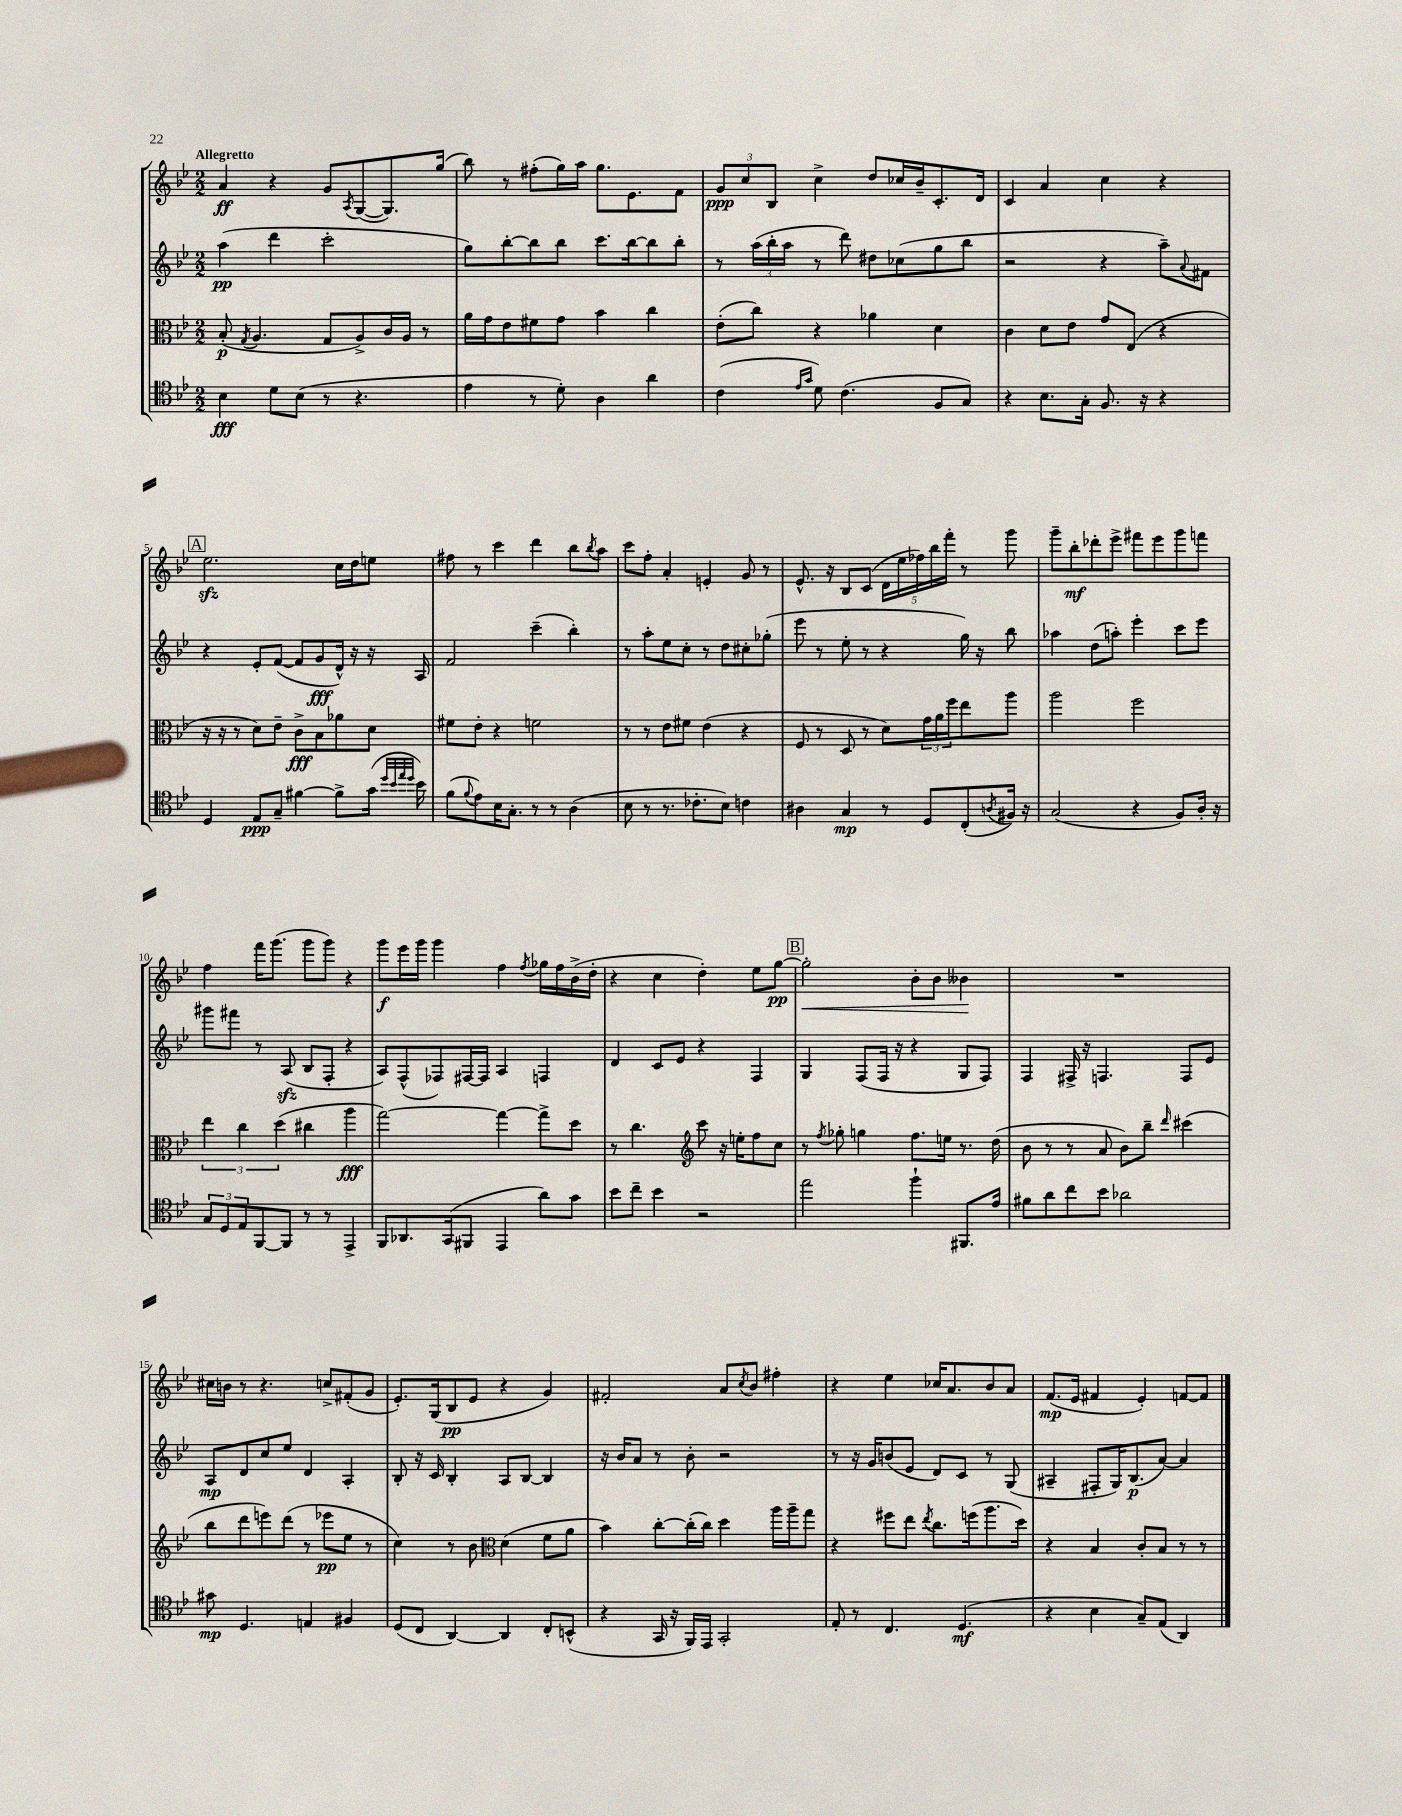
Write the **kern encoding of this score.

**kern	**kern	**kern	**kern
*staff4	*staff3	*staff2	*staff1
*clefC4	*clefC3	*clefG2	*clefG2
*k[b-e-]	*k[b-e-]	*k[b-e-]	*k[b-e-]
*M2/2	*M2/2	*M2/2	*M2/2
4B-	(8B-'	(4aa	4a
.	8qG	.	.
.	4.A	.	.
8d	.	4ddd	4r
(8B-	.	.	.
8r	8G	2ccc'	8g
.	.	.	8qA
4.r	8A^)	.	([8G
.	16c	.	8.G])
.	16A	.	.
.	8r	.	.
.	.	.	(16gg
=	=	=	=
4e-	16a	8gg)	8bb-)
.	16g	.	.
.	8e-	[8bb-'	8r
8r	8f#	8bb-]	(8ff#'
8d')	8g	8bb-	16gg)
.	.	.	16aa
4A	4b-	8.ccc	8.gg
.	.	[16bb-	8.e-
4a	4cc	8bb-]	.
.	.	8bb-'	8f
=	=	=	=
(4c	(8e-'	8r	12g
.	.	.	12cc
.	8cc)	(24aa	.
.	.	24bb-'	12B-
.	.	24aa	.
16qqe-	.	.	.
16qqg	.	.	.
8d)	4r	8r	4cc^
(4.c	.	8ddd)	.
.	4a-	8dd#	8dd
.	.	(8cc-	16cc-
.	.	.	16b-~
8F	4d	8gg	8.c'
8G)	.	8bb-	.
.	.	.	16d
=	=	=	=
4r	4c	2r	4c
8.B-	8d	.	4a
.	8e-	.	.
16G'	.	.	.
8.F	8g	4r	4cc
.	(8E-	.	.
16r	.	.	.
4r	4r	8aa~)	4r
.	.	8qqa	.
.	.	8f#	.
=	=	=	=
4D	16r	4r	2.ee-
.	16r	.	.
.	8r	.	.
8E-	8d)	8e-'	.
8G~	8e-~	([8f	.
[4f#	8c^	8f]	.
.	8B-	8g	.
8f#^]	8a-	16d^^)	16cc
.	.	16r	16dd
(16g	8d	16r	8ee
32qqdd	.	.	.
32qqb-	.	.	.
32qqee-	.	.	.
32qqdd	.	.	.
16b-)	.	16A	.
=	=	=	=
(8f	8f#	2f	8ff#
8qqf	.	.	.
8e-)	8e-'	.	8r
16B-	4r	.	4ccc
8.G'	.	.	.
8r	2f	(4ccc~	4ddd
8r	.	.	.
(4A	.	4bb-')	8bb-
.	.	.	8qbb-
.	.	.	8aa
=	=	=	=
8B-	8r	8r	8ccc
8r	8r	8aa'	8ff'
8.r	8e-	8ee-	4a'
.	8f#	8cc'	.
8.c-'	.	.	.
.	(4e-	8r	4e'
8B-)	.	8dd	.
4c	4r	8cc#'	8g
.	.	(8gg-'	8r
=	=	=	=
4A#	8F	8eee-	8.e-^^
.	8r	8r	.
.	.	.	16r
4G	8D	8ee-'	8B-
.	8r	8r	(8c
8r	8d)	4r	20d
.	.	.	20ee-
.	.	.	20ff-)
8D	24g	.	.
.	.	.	20bb-
.	24a	.	.
.	.	.	20fff'
.	24ff	.	.
(8C'	8ee-	16gg)	8r
.	.	16r	.
8qA	.	.	.
16F#)	8aa	8bb-	8ggg
16r	.	.	.
=	=	=	=
(2G	2aa	4aa-	8ggg~
.	.	.	8bb-'
.	.	(8dd	8ddd-'
.	.	8aa')	8eee-^
4r	2ff	4eee-'	8fff#
.	.	.	8eee-
8F)	.	8ccc	8ggg
16A'	.	8eee-	8fff
16r	.	.	.
=	=	=	=
12G	6ee-	8ggg#	4ff
12D	.	.	.
.	.	8fff#	.
12E-	6cc	.	.
[8FF	.	8r	16fff
.	.	.	(8.ggg
.	(6dd	.	.
8FF]	.	(8A	.
8r	4cc#	8B-	8ggg
8r	.	8F'	8ggg)
4EE-^	4aa	4r	4r
=	=	=	=
8FF	[2gg)	8A)	8ggg
8.AA-	.	(8F^^	16eee-
.	.	.	16ggg
.	.	8F-)	4ggg
(16GG	.	.	.
8FF#	.	[16F#	.
.	.	16F#]	.
4EE-	4gg_	4A	4ff
.	.	.	8qff
8a)	8gg^]	4F	16gg-
.	.	.	16ff
8g	8dd	.	(16b-^
.	.	.	16dd'
=	=	=	=
8b-	8r	4d	4r
8cc~	4.cc	.	.
4b-	.	8c	4cc
.	.	8e-	.
*	*clefG2	*	*
2r	8ccc	4r	4dd')
.	16r	.	.
.	16ee'	.	.
.	8ff	4F	8ee-
.	8cc	.	[8gg
=	=	=	=
2ee-	8r	4G	2gg']
.	8qff	.	.
.	8gg-'	.	.
.	4gg	(8F	.
.	.	16F	.
.	.	16r	.
4ff`	8.ff	4r	8b-'
.	.	.	8b-
.	16ee	.	.
8.FF#	8.r	8G	4b--
.	.	8F)	.
16e-	(16dd	.	.
=	=	=	=
8f#	8b-	4F	1r
8a	8r	.	.
8cc	8r	16F#^	.
.	.	16r	.
8b-	8a	4.F	.
2a-	8b-)	.	.
.	8bb-~	.	.
.	16qqddd	.	.
.	(4ccc#	8F	.
.	.	8e-	.
=	=	=	=
8g#	8bb-	8A	16cc#
.	.	.	16b
4.D	8ddd	8d	8r
.	8eee)	8cc	4.r
.	(8ddd	8ee-	.
4E	8r	4d	.
.	8eee-	.	8cc^
4F#	8ee-	4A'	(8f#'
.	8r	.	8g
=	=	=	=
(8D	4cc)	8B-'	8.e-')
8C	.	16r	.
.	.	16c	(16G
[4AA)	8r	4B-'	8B-
.	8b-	.	8e-
*	*clefC3	*	*
4AA]	(4d	8A	4r
.	.	[8B-	.
8C'	8f	4B-]	4g)
(8BB^^	8a	.	.
=	=	=	=
4r	4b-)	16r	2f#'
.	.	16b-	.
.	.	8a	.
16GG	[8cc'	8r	.
16r	.	.	.
16FF)	(16cc']	8b-'	.
16EE-	16cc)	.	.
2GG'	4dd	2r	8a
.	.	.	8qcc
.	.	.	8b-
.	16aa	.	4ff#'
.	16aa~	.	.
.	8gg	.	.
=	=	=	=
8E-'	4r	8r	4r
8r	.	16r	.
.	.	16g	.
4.C	8ff#	(8b	4ee-
.	8ee-	8e-	.
.	8qee-	.	.
.	8.cc	8d)	16cc-
.	.	.	8.a
(4.D	.	8c	.
.	(16ff	.	.
.	8.aa	8r	8b-
.	.	(8G	8a
.	16dd)	.	.
=	=	=	=
4r	4r	4A#~	(8.f
.	.	.	16e-
4B-	4B-	8F#'	4f#
.	.	16G)	.
.	.	(8.B-	.
8G~)	8c'	.	4e-')
(8E-	8B-	[8a)	.
4AA)	8r	4a]	[8f
.	8r	.	8f]
==	==	==	==
*-	*-	*-	*-
